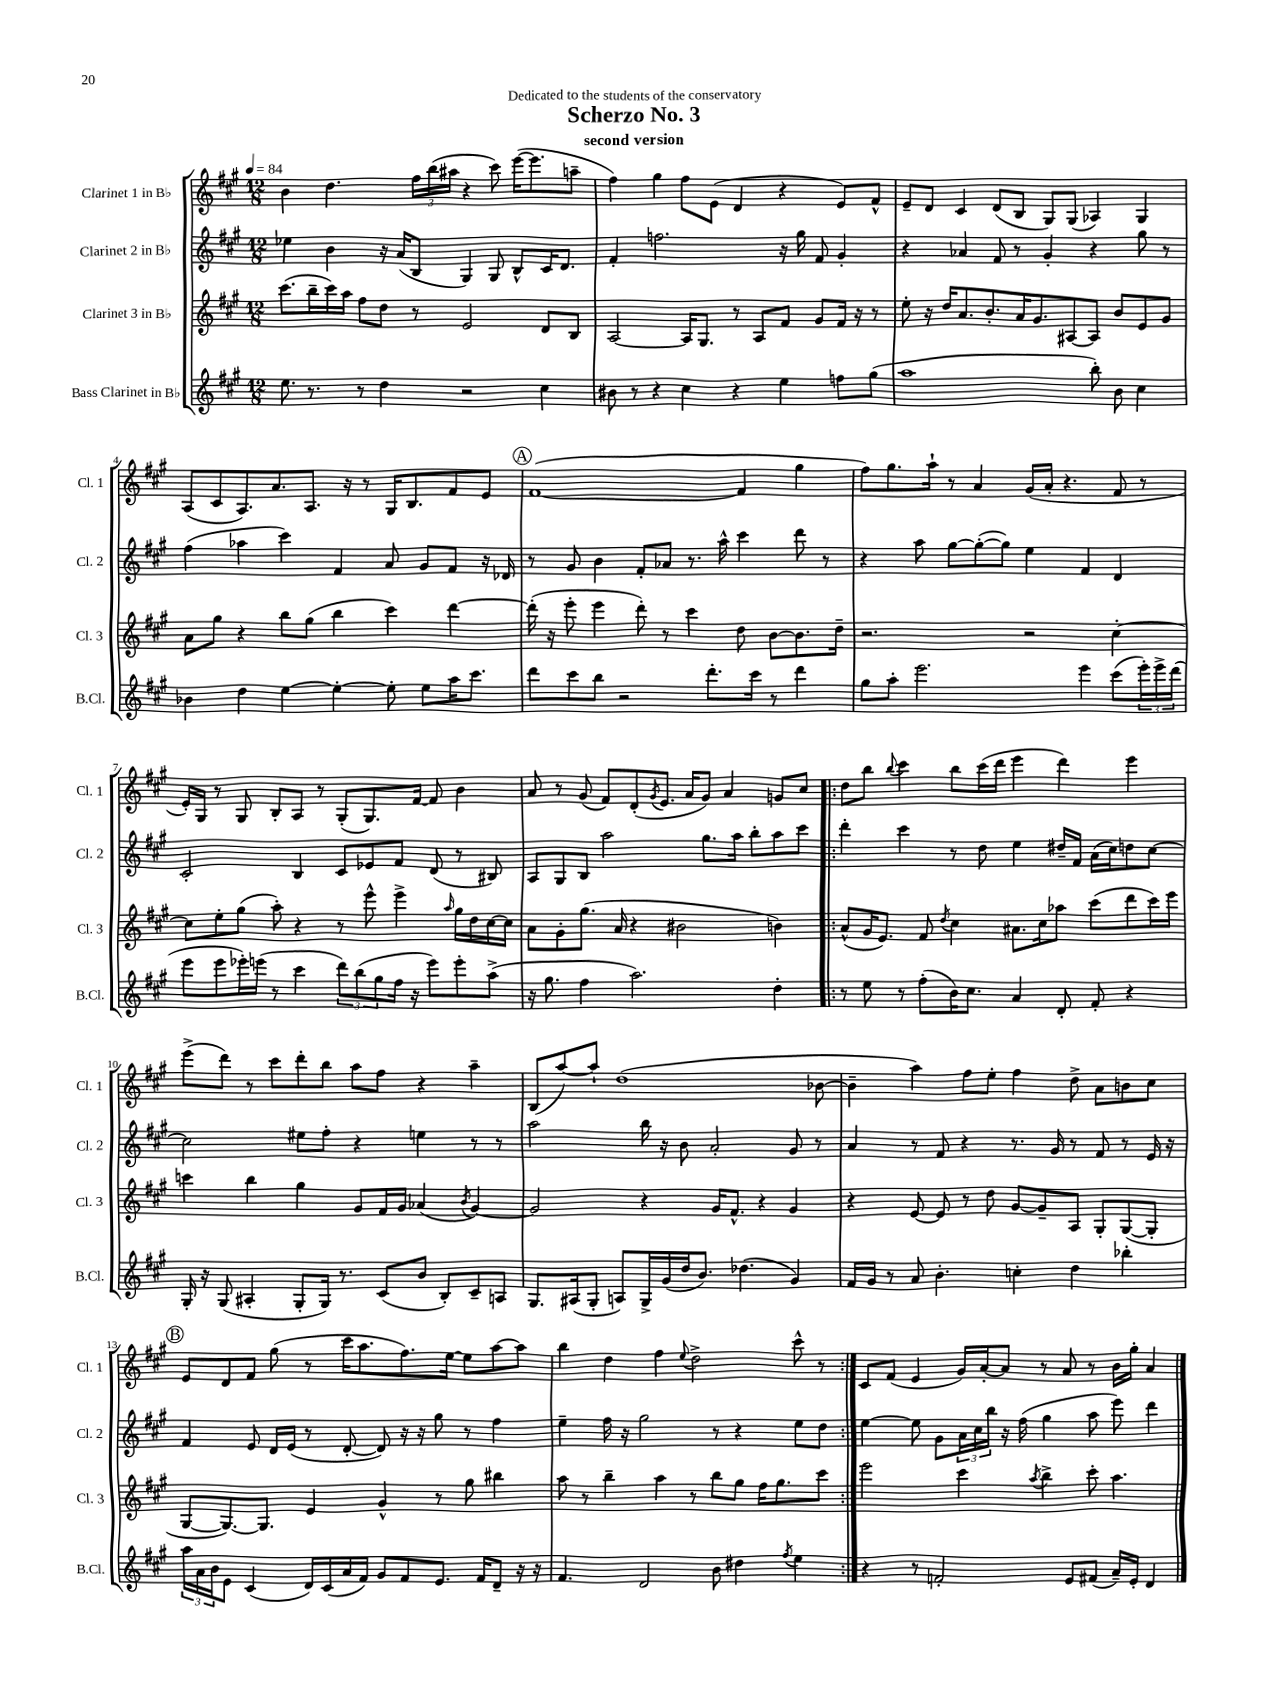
\header { title = "Scherzo No. 3" subtitle = "second version" dedication = "Dedicated to the students of the conservatory" }
<<
\new StaffGroup <<
\new Staff = "s0" \with { instrumentName = "Clarinet 1 in Bb" shortInstrumentName = "Cl. 1" } {
    \clef treble \key a \major \numericTimeSignature \time 12/8 \tempo 4 = 84
    b'4 d''4. \tuplet 3/2 { fis''16 b''16( ais''16 } r4 cis'''8) e'''16~( e'''8. a''8-- |
    fis''4) gis''4 fis''8 e'8( d'4 r4 e'8) fis'8-^ |
    e'8-- d'8 cis'4 d'8( b8 gis8) gis8( aes4) gis4 |
    a8( cis'8 a8.) a'8. a8. r16 r8 gis16 b8. fis'8 e'8 |
    \mark \markup { \circle "A" } fis'1~( fis'4 gis''4 |
    fis''8) gis''8. a''16-! r8 a'4 gis'16( a'16-. r4. fis'8 r8 |
    e'16-.) gis16 r8 gis8 b8-. a8 r8 gis8-.( gis8.) fis'16~ fis'8 b'4 |
    a'8 r8 gis'8( fis'8) d'8-.( \acciaccatura { gis'8 } e'8. a'16 gis'8) a'4 g'8 cis''8 |
    \repeat volta 2 { d''8 b''8 \appoggiatura { b''8 } cis'''4 b''8 cis'''16( d'''16 e'''4 d'''4) e'''4 |
    e'''8->( d'''8) r8 cis'''8 d'''8-. b''8 a''8 fis''8 r4 a''4-- |
    b8( a''8~) a''8-! d''1( bes'8~ |
    bes'4-- a''4) fis''8 e''8-. fis''4 d''8-> a'8 b'8 cis''8 |
    \mark \markup { \circle "B" } e'8 d'8 fis'8 gis''8( r8 cis'''16 a''8. fis''8.) e''16~ e''8 a''8~ a''8 |
    b''4 d''4 fis''4 \appoggiatura { e''8 } d''2-> cis'''8-^ r8 | }
    cis'8 fis'8( e'4 gis'16) a'16~-. a'8 r8 a'8 r8 b'16 gis''16-. a'4 \bar "|." |
}
\new Staff = "s1" \with { instrumentName = "Clarinet 2 in Bb" shortInstrumentName = "Cl. 2" } {
    \clef treble \key a \major \numericTimeSignature \time 12/8
    ees''4 b'4 r16 a'16( b8 gis4) gis8 b8-^ cis'16 d'8. |
    fis'4-. f''2. r16 gis''16 fis'8 gis'4-. |
    r4 aes'4 fis'8 r8 gis'4-. r4 gis''8 r8 |
    fis''4( aes''4 cis'''4) fis'4 a'8 gis'8 fis'8 r16 des'16 |
    \mark \markup { \circle "A" } r8 gis'8 b'4 fis'8-. aes'8 r8. a''16-^ cis'''4 d'''8 r8 |
    r4 a''8 gis''8~ gis''8~-.( gis''8) e''4 fis'4 d'4 |
    cis'2-. b4 cis'8 ees'8 fis'8 d'8( r8 bis8) |
    a8 gis8 b8 a''2 gis''8. a''16 b''8-. a''8 cis'''8 |
    \repeat volta 2 { d'''4-. cis'''4 r8 d''8 e''4 dis''16-- fis'16 a'16( cis''16) d''8 cis''8~ |
    cis''2 eis''8 fis''8-. r4 e''4 r8 r8 |
    a''2 b''16 r16 b'8 a'2-. gis'8 r8 |
    a'4 r8 fis'8 r4 r8. gis'16 r8 fis'8 r8 e'16 r16 |
    \mark \markup { \circle "B" } fis'4 e'8 d'16 e'16( r8 d'8~-. d'8) r16 r16 gis''8 r8 fis''4 |
    e''4-- fis''16 r16 gis''2 r8 r4 e''8 d''8 | }
    e''4~ e''8 gis'8 \tuplet 3/2 { a'16 cis''16 b''16 } r16 fis''16( gis''4 a''8 e'''8) d'''4 \bar "|." |
}
\new Staff = "s2" \with { instrumentName = "Clarinet 3 in Bb" shortInstrumentName = "Cl. 3" } {
    \clef treble \key a \major \numericTimeSignature \time 12/8
    cis'''8.( b''16-- cis'''16) a''16 fis''8 d''8 r8 e'2 d'8 b8 |
    a2~ a16 gis8. r8 a8 fis'8 gis'8 fis'16 r16 r8 |
    e''8-. r16 d''16 a'8. b'8.-. a'16 gis'8. ais8~ ais8 b'8 e'8 gis'8 |
    a'8 gis''8 r4 b''8 gis''8( b''4 cis'''4) d'''4~ |
    \mark \markup { \circle "A" } d'''16-.( r16 e'''8-. e'''4 d'''8-.) r8 cis'''4 d''8 b'8~ b'8. d''16-- |
    r2. r2 cis''4~-. |
    cis''8 e''8-. gis''8( a''8-.) r4 r8 e'''8-^ e'''4-> \grace { a''16 } gis''16 d''16 cis''16~ cis''16 |
    a'8 gis'8-. gis''8.( a'16 r4 bis'2 b'4) |
    \repeat volta 2 { a'8-^( gis'16 e'8.) fis'8 \acciaccatura { d''8 } cis''4 ais'8. cis''16 aes''8 cis'''8( d'''8 cis'''16) e'''16 |
    c'''4 b''4 gis''4 gis'8 fis'16 gis'16 aes'4( \acciaccatura { b'8 } gis'4~) |
    gis'2 r4 gis'16 fis'8.-^ r4 gis'4 |
    r4 e'8~ e'8 r8 d''8 gis'8~ gis'8-- a8 gis8-. gis8~( gis8-. |
    \mark \markup { \circle "B" } gis8~ gis8.~) gis8. e'4 gis'4-^ r8 gis''8 bis''4 |
    a''8 r8 b''4-- a''4 r8 b''8 gis''8 fis''16 gis''8. cis'''8 | }
    e'''2 cis'''4 \acciaccatura { a''8 } b''4-> cis'''8-. a''4. \bar "|." |
}
\new Staff = "s3" \with { instrumentName = "Bass Clarinet in Bb" shortInstrumentName = "B.Cl." } {
    \clef treble \key a \major \numericTimeSignature \time 12/8
    e''8. r8. r8 d''4 r2 cis''4 |
    bis'8 r8 r4 cis''4 r4 e''4 f''8 gis''8( |
    a''1 b''8-.) b'8 cis''4 |
    bes'4 d''4 e''4~ e''4~-. e''8-. e''8 a''16 cis'''8. |
    \mark \markup { \circle "A" } d'''8 cis'''8 b''8 r2 d'''8.-. cis'''16 r8 d'''4 |
    gis''8 a''8-. e'''2. e'''4 cis'''8( \tuplet 3/2 { e'''16-.) e'''16-> d'''16( } |
    e'''8 e'''8 ees'''16-.) e'''16( r8 cis'''4 \tuplet 3/2 { d'''8) b''8( gis''8 } fis''16 r16 e'''8) e'''8-. a''8->( |
    r16 gis''8. fis''4 a''2.) d''4-. |
    \repeat volta 2 { r8 e''8 r8 fis''8-.( b'16) cis''8. a'4 d'8-. fis'8-. r4 |
    gis16-. r16 gis8( ais4-. gis8-. gis16) r8. cis'8( b'8 b8-.) cis'8-- a8 |
    gis8. ais16( gis8-. a8) gis16-> gis'16( d''16 b'8.) des''4.( gis'4) |
    fis'16 gis'16 r8 a'8 b'4.-. c''4-. d''4 bes''4-. |
    \mark \markup { \circle "B" } \tuplet 3/2 { a''16 a'16 b'16 } e'8 cis'4( d'16) cis'16( a'16 fis'16) gis'8 fis'8 e'8. fis'16 d'8-- r16 r16 |
    fis'4. d'2 b'8 dis''4 \acciaccatura { fis''8 } e''4 | }
    r4 r8 f'2-. e'8 fis'8( a'16--) e'16-. d'4 \bar "|." |
}
>>
>>
